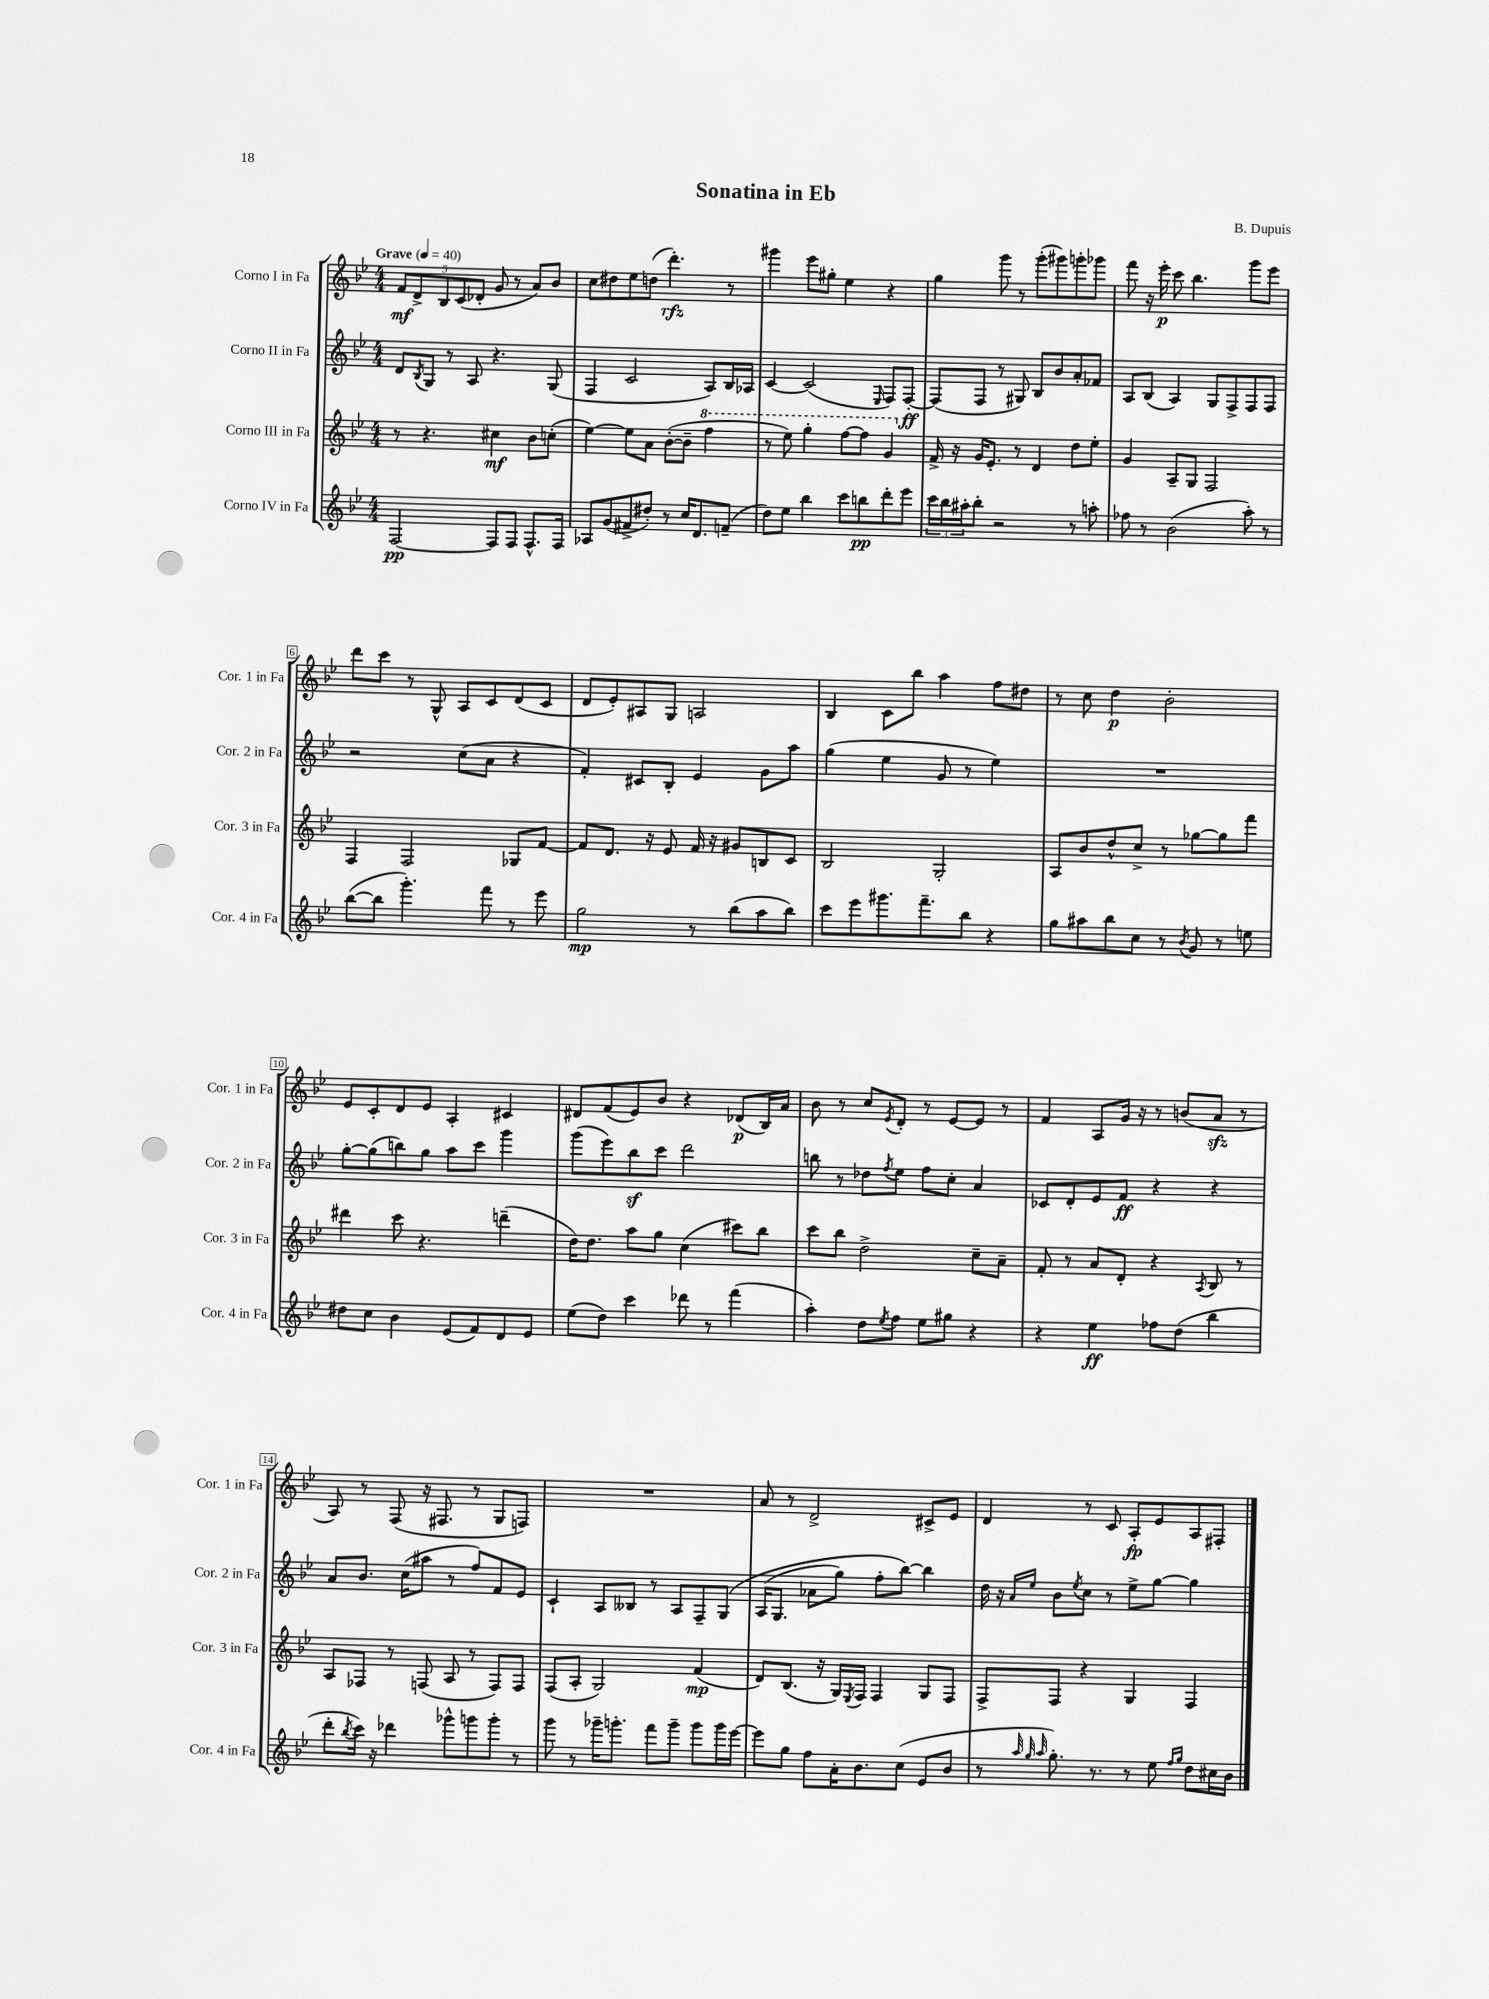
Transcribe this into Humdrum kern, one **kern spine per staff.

**kern	**dynam	**kern	**dynam	**kern	**dynam	**kern	**dynam
*part4	*part4	*part3	*part3	*part2	*part2	*part1	*part1
*staff4	*staff4	*staff3	*staff3	*staff2	*staff2	*staff1	*staff1
*I"Corno IV in Fa	*	*I"Corno III in Fa	*	*I"Corno II in Fa	*	*I"Corno I in Fa	*
*I'Cor. 4 in Fa	*	*I'Cor. 3 in Fa	*	*I'Cor. 2 in Fa	*	*I'Cor. 1 in Fa	*
*clefG2	*	*clefG2	*	*clefG2	*	*clefG2	*
*k[b-e-]	*	*k[b-e-]	*	*k[b-e-]	*	*k[b-e-]	*
*M4/4	*	*M4/4	*	*M4/4	*	*M4/4	*
*MM40	*	*MM40	*	*MM40	*	*MM40	*
=1	=1	=1	=1	=1	=1	=1	=1
!	!	!	!	!	!	!LO:TX:a:B:t=Grave	!
[2F/	pp	8r	.	8d/L	.	10f/L	mf
.	.	.	.	.	.	10d^/	.
.	.	.	.	8qB-/	.	.	.
.	.	4.r	.	8G/J	.	.	.
.	.	.	.	.	.	10B-/	.
.	.	.	.	8r	.	.	.
.	.	.	.	.	.	(10c/	.
.	.	.	.	8A/	.	.	.
.	.	.	.	.	.	10d-X'/J	.
8F/L]	.	4cc#X\	mf	4.r	.	8g/	.
8F/J	.	.	.	.	.	8r	.
8.F^^/L	.	8b-\L	.	.	.	8a/L)	.
.	.	(8ccn'\J	.	(8G/	.	8b-/J	.
16F/Jk	.	.	.	.	.	.	.
=2	=2	=2	=2	=2	=2	=2	=2
8A-X/L	.	[4ee-\)	.	4F/	.	8cc\L	.
(8g/	.	.	.	.	.	8dd#X\	.
8f#X^/	.	8ee-\L]	.	2c/	.	8ee-\	.
8dd#X'/J)	.	8a\J	.	.	.	(8ddn\J	.
8r	.	([8b-'\L	.	.	.	4.ddd'\)	rfz
16cc/KL	.	8b-~\J]	.	.	.	.	.
8.d/	.	.	.	.	.	.	.
*	*	*8va	*	*	*	*	*
.	.	4fff\	.	8A/L)	.	.	.
(8fn~/J	.	.	.	16B-/L	.	8r	.
.	.	.	.	16A-X/JJ	.	.	.
=3	=3	=3	=3	=3	=3	=3	=3
8dd\L)	.	8r	.	[4c/	.	4ggg#X\	.
8ee-\J	.	8eee-\)	.	.	.	.	.
4bb-\	.	4ggg'\	.	(2c/]	.	8eee-\L	.
.	.	.	.	.	.	8gg#X'\J	.
8ccc\L	.	[8fff\L	.	.	.	4ee-\	.
8bbn\	pp	8fff\J]	.	.	.	.	.
.	.	.	.	16qqE-/	.	.	.
8ddd'\	.	4gg/	.	8F/L)	.	4r	.
8eee-\J	.	.	.	[8F'/J	ff	.	.
=4	=4	=4	=4	=4	=4	=4	=4
*	*	*X8va	*	*	*	*	*
24ccc\LL	.	16f^/	.	(8F/L]	.	4gg\	.
24bb-\	.	.	.	.	.	.	.
.	.	16r	.	.	.	.	.
24aa#X'\J	.	.	.	.	.	.	.
8bb-'\J	.	16g/KL	.	8F/J	.	.	.
.	.	8.e-'/J	.	.	.	.	.
2r	.	.	.	8r	.	8ggg\	.
.	.	8r	.	8G#X/)	.	8r	.
.	.	4d/	.	8B-/L	.	(8ggg'\L	.
.	.	.	.	8b-/	.	8ggg#X\)	.
8r	.	8dd\L	.	8a'/	.	8gggn'\	.
8aan'\	.	8ee-'\J	.	8f-X/J	.	8ggg-X\J	.
=5	=5	=5	=5	=5	=5	=5	=5
8ff-X\	.	4g/	.	8A/L	.	8fff\	.
8r	.	.	.	(8B-/J	.	16r	.
.	.	.	.	.	.	16eee-'\	p
(2b-\	.	8A~/L	.	4A/)	.	8ccc\	.
.	.	8G/J	.	.	.	4.bb-\	.
.	.	2F/	.	8G/L	.	.	.
.	.	.	.	8F^/	.	.	.
8aa'\)	.	.	.	8F/	.	8ggg\L	.
8r	.	.	.	8F/J	.	8eee-\J	.
!!LO:LB:g=z
=6	=6	=6	=6	=6	=6	=6	=6
([8bb-\L	.	4F/	.	2r	.	8ddd\L	.
8bb-\J]	.	.	.	.	.	8ccc\J	.
4.ggg'\)	.	2F/	.	.	.	8r	.
.	.	.	.	.	.	8G^^/	.
.	.	.	.	(8cc\L	.	8A/L	.
8fff\	.	.	.	8a\J	.	8c/	.
8r	.	8G-X/L	.	4r	.	(8d/	.
8eee-\	.	[8f/J	.	.	.	8c/J	.
=7	=7	=7	=7	=7	=7	=7	=7
2gg\	mp	8f/L]	.	4f'/)	.	8d/L	.
.	.	8.d/J	.	.	.	8e-'/)	.
.	.	.	.	8c#X/L	.	8A#X/	.
.	.	16r	.	.	.	.	.
.	.	8e-/	.	8B-'/J	.	8G/J	.
8r	.	16f/	.	4e-/	.	2An/	.
.	.	16r	.	.	.	.	.
(8bb-\L	.	8g#X/L	.	.	.	.	.
8aa\	.	8Bn/	.	8g\L	.	.	.
8bb-\J)	.	8c/J	.	8aa\J	.	.	.
=8	=8	=8	=8	=8	=8	=8	=8
8ccc\L	.	2B-/	.	(4gg\	.	4B-/	.
8eee-\	.	.	.	.	.	.	.
8.ggg#X\	.	.	.	4ee-\	.	8c\L	.
.	.	.	.	.	.	8bb-\J	.
8.fff~\	.	.	.	.	.	.	.
.	.	2G'/	.	8g/	.	4aa\	.
8bb-\J	.	.	.	8r	.	.	.
4r	.	.	.	4ee-\)	.	8ff\L	.
.	.	.	.	.	.	8dd#X\J	.
=9	=9	=9	=9	=9	=9	=9	=9
8gg\L	.	8A/L	.	1r	.	8r	.
8aa#X\	.	8b-/	.	.	.	8cc\	.
8bb-\	.	8dd^^/	.	.	.	4dd\	p
8cc\J	.	8cc^/J	.	.	.	.	.
8r	.	8r	.	.	.	2b-'\	.
8qb-/	.	.	.	.	.	.	.
8g/	.	[8gg-X\L	.	.	.	.	.
8r	.	8gg-\]	.	.	.	.	.
8een\	.	8fff\J	.	.	.	.	.
!!LO:LB:g=z
=10	=10	=10	=10	=10	=10	=10	=10
8dd#X\L	.	4ddd#X\	.	[8gg'\L	.	8e-/L	.
8cc\J	.	.	.	(8gg\]	.	8c'/	.
4b-\	.	8ccc\	.	8bbn\)	.	8d/	.
.	.	4.r	.	8gg\J	.	8e-/J	.
(8e-/L	.	.	.	8aa\L	.	4A'/	.
8f/)	.	.	.	8ccc\J	.	.	.
8d/	.	(4dddn~\	.	4ggg\	.	4c#X/	.
8e-/J	.	.	.	.	.	.	.
=11	=11	=11	=11	=11	=11	=11	=11
(8ee-\L	.	16dd\KL)	.	(8ggg\L	.	8d#X/L	.
.	.	8.dd\J	.	.	.	.	.
8dd\J)	.	.	.	8eee-\)	.	(8f/	.
4ccc\	.	8aa\L	.	8bb-z\	.	8e-/)	.
.	.	8gg\J	.	8ccc\J	.	8b-/J	.
8ddd-X\	.	(4cc\	.	2ddd\	.	4r	.
8r	.	.	.	.	.	.	.
(4fff\	.	8ccc#X\L)	.	.	.	(8d-X/L	p
.	.	8bb-\J	.	.	.	16B-/L)	.
.	.	.	.	.	.	16a/JJ	.
=12	=12	=12	=12	=12	=12	=12	=12
4aa'\)	.	8ccc\L	.	8bbn\	.	8b-\	.
.	.	8bb-\J	.	8r	.	8r	.
8dd\L	.	2dd^\	.	8dd-X\L	.	8cc/L	.
8qee-/	.	.	.	8qff/	.	8qe-/	.
8ff\J	.	.	.	8ee-\J	.	8d'/J	.
8ee-\L	.	.	.	8ff\L	.	8r	.
8gg#X\J	.	.	.	8cc'\J	.	[8e-/L	.
4r	.	8cc~\L	.	4a/	.	8e-/J]	.
.	.	8a~\J	.	.	.	8r	.
=13	=13	=13	=13	=13	=13	=13	=13
4r	.	8f'/	.	8c-X/L	.	4f/	.
.	.	8r	.	8d'/	.	.	.
4ee-\	ff	8a/L	.	8e-/	.	8A/L	.
.	.	8d'/J	.	8f/J	ff	16g/Jk	.
.	.	.	.	.	.	16r	.
8ff-X\L	.	4r	.	4r	.	8r	.
(8dd\J	.	.	.	.	.	(8bn/L	.
.	.	8qA/	.	.	.	.	.
4bb-\	.	8B-/	.	4r	.	8azz/J	.
.	.	8r	.	.	.	8r	.
!!LO:LB:g=z
=14	=14	=14	=14	=14	=14	=14	=14
8ddd'\L	.	8A/L	.	8a/L	.	8A/)	.
8qbb-/	.	.	.	.	.	.	.
16ccc\Jk)	.	8F-X/J	.	8.b-/J	.	8r	.
16r	.	.	.	.	.	.	.
4ddd-X\	.	8r	.	.	.	(8F/	.
.	.	.	.	(16cc\KL	.	.	.
.	.	(8Fn/	.	8aa#X\J	.	16r	.
.	.	.	.	.	.	8.F#X/	.
8ggg-X^^\L	.	8A/	.	8r	.	.	.
8gggn\	.	8r	.	8ff/L)	.	8r	.
8ggg'\J	.	8F/L)	.	8f/	.	8G/L	.
8r	.	8F/J	.	8e-/J	.	8Fn/J)	.
=15	=15	=15	=15	=15	=15	=15	=15
8ggg\	.	(8F/L	.	4c`/	.	1r	.
8r	.	8A'/J	.	.	.	.	.
16ggg-X~\KL	.	2G/)	.	8A/L	.	.	.
8.gggn'\J	.	.	.	.	.	.	.
.	.	.	.	8B--X/J	.	.	.
8fff\L	.	.	.	8r	.	.	.
8ggg~\J	.	.	.	8A/L	.	.	.
8ggg\L	.	(4f/	mp	8F~/	.	.	.
16ggg\L	.	.	.	(8G/J	.	.	.
[16eee-\JJ	.	.	.	.	.	.	.
=16	=16	=16	=16	=16	=16	=16	=16
8eee-\L]	.	8d/L)	.	(16A/KL	.	8a/	.
.	.	.	.	8.G/J	.	.	.
8gg\J	.	(8.B-/J	.	.	.	8r	.
8ff\L	.	.	.	8a-X\L	.	2d^/	.
.	.	16r	.	.	.	.	.
16a'\K	.	16G/LL)	.	8gg\J)	.	.	.
.	.	8qE-/	.	.	.	.	.
8.b-\	.	16F/JJ	.	.	.	.	.
.	.	4F/	.	8ff'\L	.	.	.
(8cc\J	.	.	.	[8bb-\J)	.	.	.
8e-/L	.	8G/L	.	4bb-\]	.	8c#X^/L	.
8b-/J	.	8F/J	.	.	.	8e-/J	.
=17	=17	=17	=17	=17	=17	=17	=17
8r	.	8F^/L	.	16dd\	.	4d/	.
.	.	.	.	16r	.	.	.
32qqaa/	.	.	.	.	.	.	.
32qqgg/	.	.	.	16qqa/LL	.	.	.
32qqaa/	.	.	.	16qqee-/JJ	.	.	.
8.gg'\)	.	8F/J	.	8b-\L	.	.	.
.	.	.	.	8qee-/	.	.	.
.	.	4r	.	8cc\J	.	8r	.
8.r	.	.	.	.	.	.	.
.	.	.	.	8r	.	8c/	.
8r	.	4G/	.	8ee-^\L	.	8A'/L	fp
8ee-\	.	.	.	[8gg\J	.	8e-/	.
16qqff/LL	.	.	.	.	.	.	.
16qqgg/JJ	.	.	.	.	.	.	.
8dd\L	.	4F/	.	4gg\]	.	8A/	.
16cc#X\L	.	.	.	.	.	8F#X'/J	.
16b-\JJ	.	.	.	.	.	.	.
==	==	==	==	==	==	==	==
*-	*-	*-	*-	*-	*-	*-	*-
